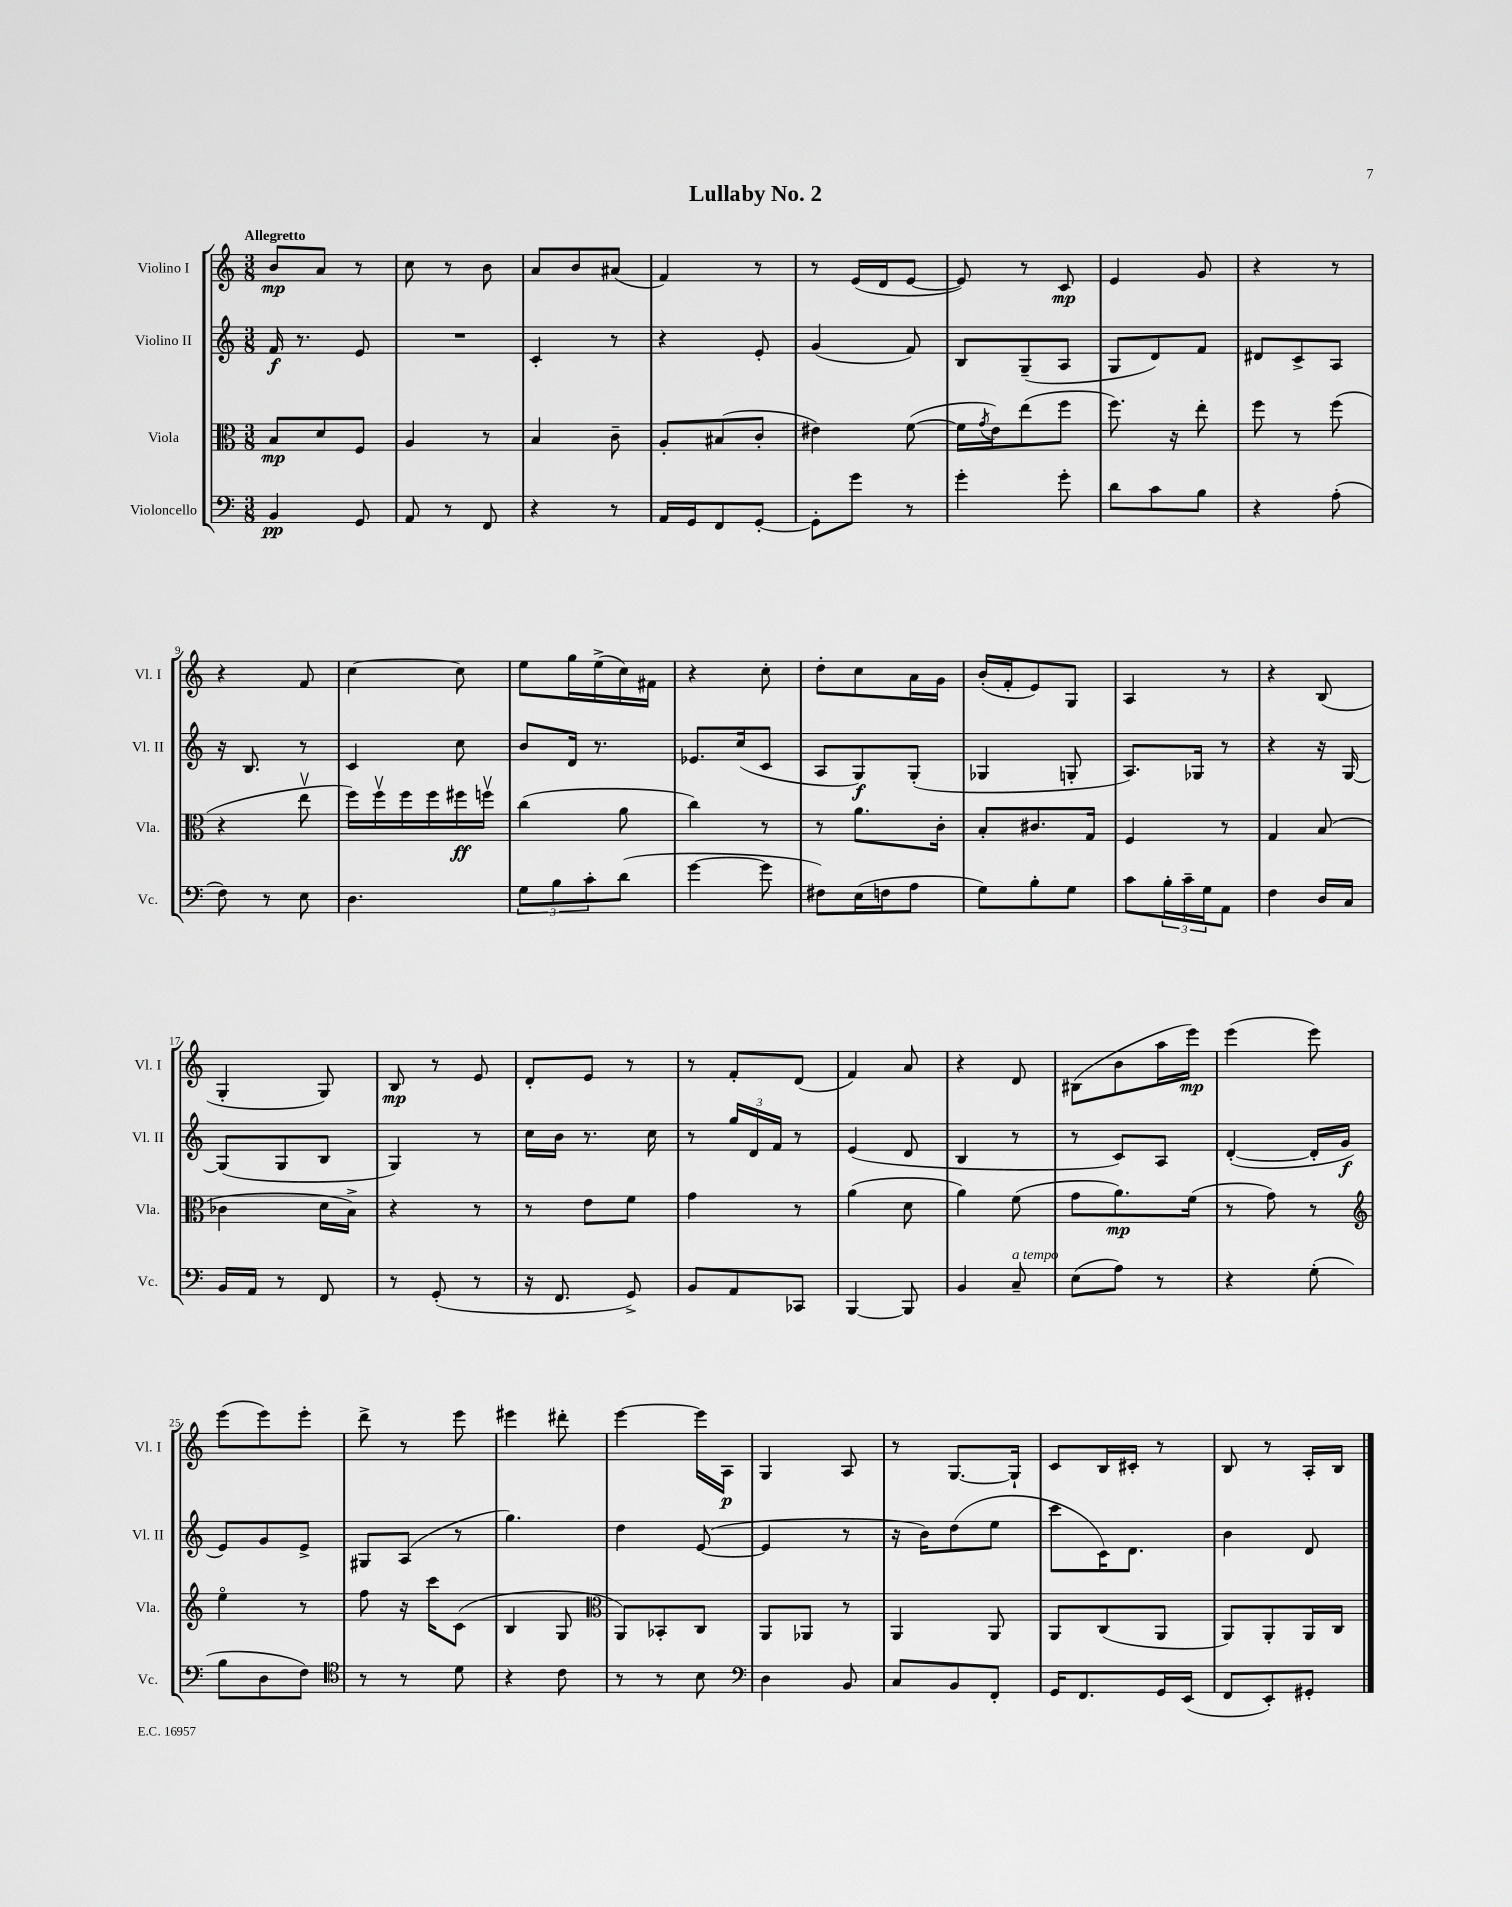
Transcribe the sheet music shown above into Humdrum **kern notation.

**kern	**kern	**kern	**kern
*staff4	*staff3	*staff2	*staff1
*clefF4	*clefC3	*clefG2	*clefG2
*k[]	*k[]	*k[]	*k[]
*M3/8	*M3/8	*M3/8	*M3/8
4BB	8B	16f	8b
.	.	8.r	.
.	8d	.	8a
8GG	8F	8e	8r
=	=	=	=
8AA	4A	4.r	8cc
8r	.	.	8r
8FF	8r	.	8b
=	=	=	=
4r	4B	4c'	8a
.	.	.	8b
8r	8c~	8r	(8a#
=	=	=	=
16AA	8A'	4r	4f)
16GG	.	.	.
8FF	(8B#	.	.
[8GG'	8c'	8e'	8r
=	=	=	=
8GG']	4e#)	(4g	8r
8g	.	.	(16e
.	.	.	16d
8r	([8f	8f)	[8e
=	=	=	=
4g'	16f]	8B	8e])
.	8qg	.	.
.	16e)	.	.
.	(8ee	(8G~	8r
8g'	8ff	8A	8c
=	=	=	=
8d	8.ff)	8G	4e
8c	.	8d)	.
.	16r	.	.
8B	8ee'	8f	8g
=	=	=	=
4r	8ff	8d#	4r
.	8r	8c^	.
(8A'	(8ff	8A	8r
=	=	=	=
8F)	4r	16r	4r
.	.	8.B	.
8r	.	.	.
8E	8eev	8r	8f
=	=	=	=
4.D	16ff)	4c	[4cc
.	16ffv	.	.
.	16ff	.	.
.	16ff	.	.
.	16ff#	8cc	8cc]
.	16ffv	.	.
=	=	=	=
12G	(4cc	8b	8ee
12B	.	.	.
.	.	16d	16gg
12c'	.	.	.
.	.	8.r	(16ee^
(8d	8a	.	16cc)
.	.	.	16f#
=	=	=	=
[4g	4cc)	8.e-	4r
.	.	(16cc	.
8g]	8r	8c	8cc'
=	=	=	=
8F#)	8r	8A	8dd'
(16E	8.a	8G)	8cc
16F	.	.	.
8A	.	(8G'	16a
.	16c'	.	16g
=	=	=	=
8G)	8B'	4G-	(16b'
.	.	.	16f'
8B'	8.c#	.	8e)
8G	.	8G'	8G
.	16G	.	.
=	=	=	=
8c	4F	8.A)	4A
24B'	.	.	.
24c~	.	.	.
.	.	16G-	.
24G	.	.	.
8AA	8r	8r	8r
=	=	=	=
4F	4G	4r	4r
16D	(8B	16r	(8B
16C	.	[16G	.
=	=	=	=
16BB	4c-	(8G]	4G'
16AA	.	.	.
8r	.	8G	.
8FF	16d	8B	8G)
.	16B^)	.	.
=	=	=	=
8r	4r	4G)	8B
(8GG'	.	.	8r
8r	8r	8r	8e
=	=	=	=
16r	8r	16cc	8d'
8.FF	.	16b	.
.	8e	8.r	8e
8GG^)	8f	.	8r
.	.	16cc	.
=	=	=	=
8BB	4g	8r	8r
8AA	.	24gg	8f'
.	.	24d	.
.	.	24f	.
8CC-	8r	8r	(8d
=	=	=	=
[4BBB	(4a	(4e	4f)
8BBB]	8d	8d	8a
=	=	=	=
4BB	4a)	4B	4r
8C~	(8f	8r	8d
=	=	=	=
(8E	8g	8r	(8B#
8A)	8.a)	8c)	8b
8r	.	8A	16aa
.	(16f	.	16eee)
=	=	=	=
4r	8r	([4d'	(4eee
.	8g)	.	.
(8G'	8r	16d']	8eee)
.	.	16g	.
=	=	=	=
*	*clefG2	*	*
8B	4eeo	8e)	(8eee
8D	.	8g	8eee)
8F)	8r	8e^	8eee'
=	=	=	=
*clefC4	*	*	*
8r	8ff	8G#	8ddd^
8r	16r	(8A	8r
.	16ccc	.	.
8d	(8c	8r	8eee
=	=	=	=
4r	4B	4.gg)	4eee#
8c	8G	.	8ddd#'
=	=	=	=
*	*clefC3	*	*
8r	8AA)	4dd	[4eee
8r	8BB-'	.	.
8B	8C	([8e	16eee]
.	.	.	16A
=	=	=	=
*clefF4	*	*	*
4D	8AA	4e]	4G
.	8AA-	.	.
8BB	8r	8r	8A
=	=	=	=
8C	4AA	16r	8r
.	.	16b)	.
8BB	.	(8dd	[8.G
8FF'	8AA	8ee	.
.	.	.	16G`]
=	=	=	=
16GG	8AA	8ccc	8c
8.FF	.	.	.
.	(8C	16c)	16B
.	.	8.d	16c#'
16GG	8AA	.	8r
(16EE	.	.	.
=	=	=	=
8FF	8AA)	4b	8B
8EE')	8AA'	.	8r
8GG#'	16AA	8d	16A'
.	16C	.	16B
==	==	==	==
*-	*-	*-	*-
